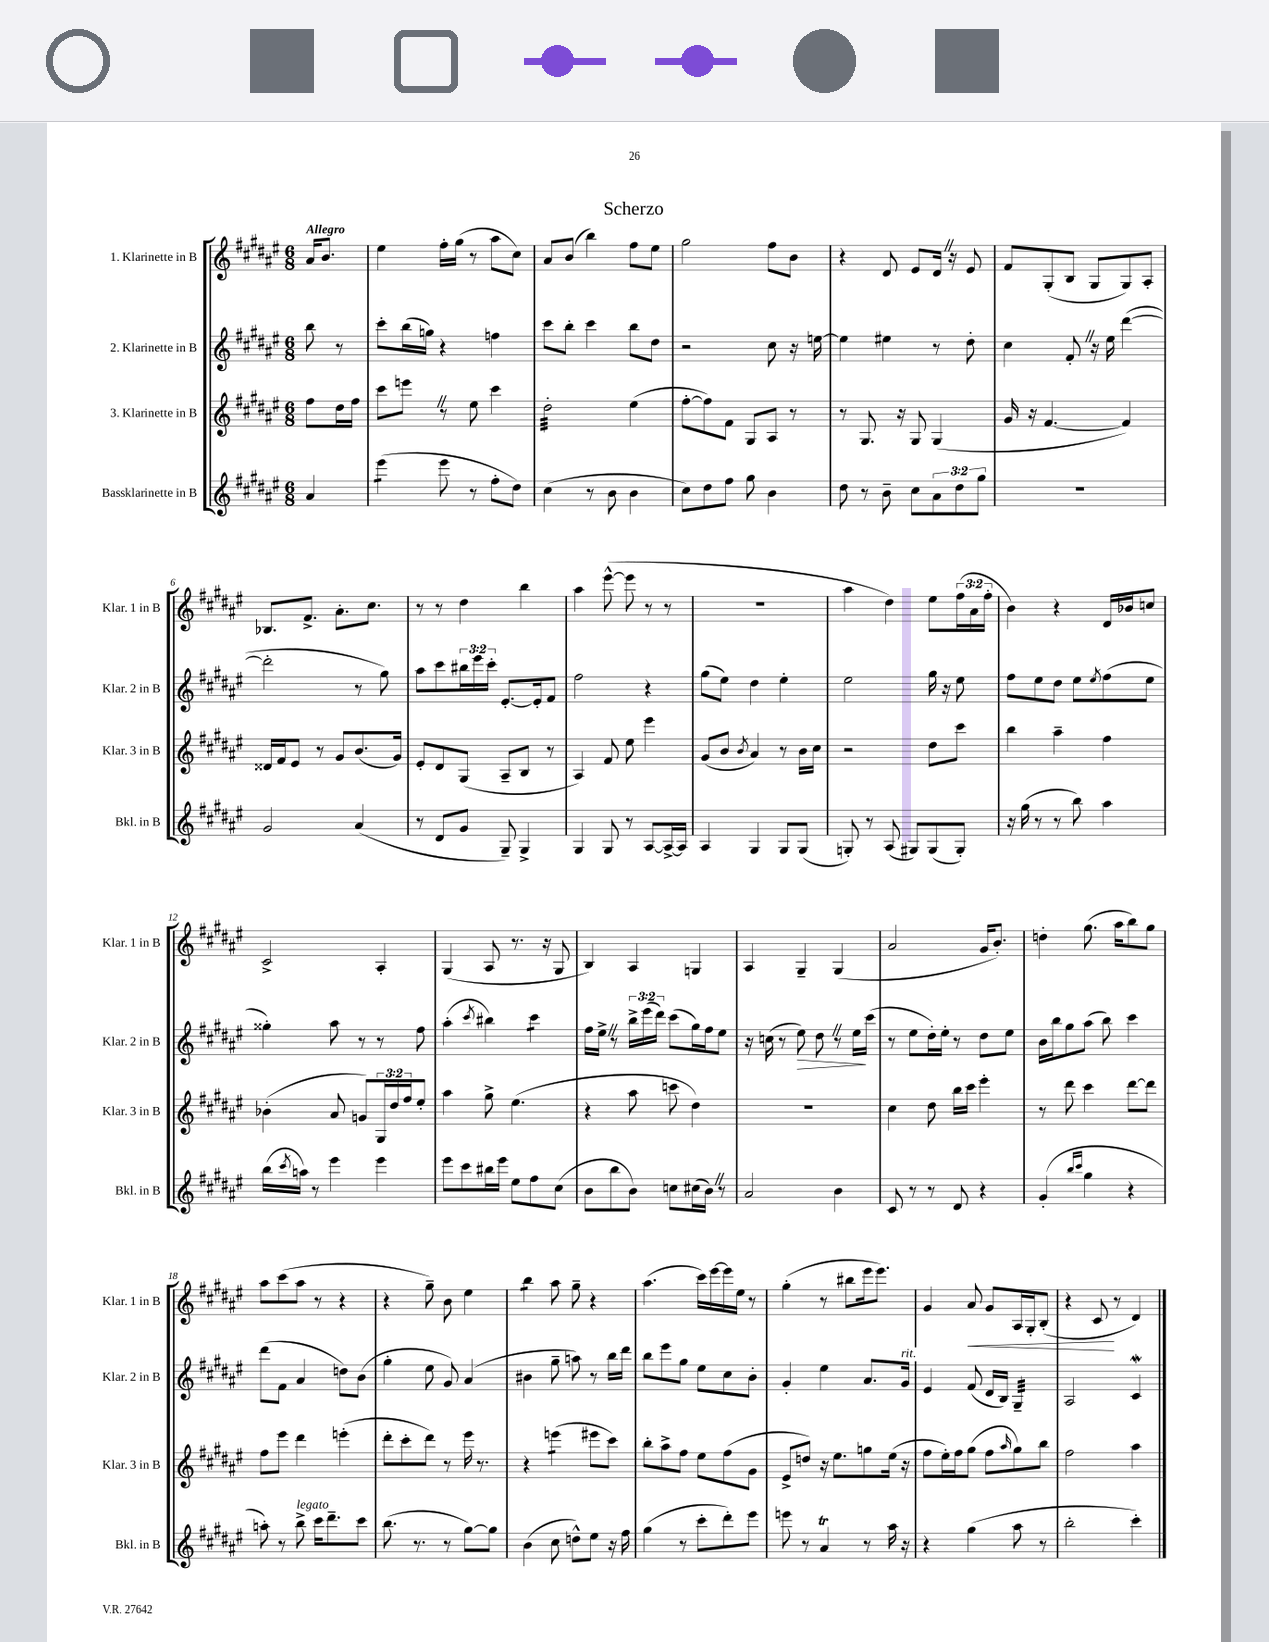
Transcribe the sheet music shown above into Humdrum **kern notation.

**kern	**kern	**kern	**kern
*staff4	*staff3	*staff2	*staff1
*clefG2	*clefG2	*clefG2	*clefG2
*k[f#c#g#d#a#e#]	*k[f#c#g#d#a#e#]	*k[f#c#g#d#a#e#]	*k[f#c#g#d#a#e#]
*M6/8	*M6/8	*M6/8	*M6/8
4a#	8ff#	8bb	16a#
.	.	.	8.b
.	16dd#	8r	.
.	16ff#	.	.
=	=	=	=
(4eee#	8ccc#	8ccc#'	4ee#
.	8eee	(16bb	.
.	.	16gg)	.
8eee#	8r	4r	16ff#'
.	.	.	(16gg#
8r	8ee#	.	8r
8ff#'	4ccc#	4ff	8aa#
8dd#)	.	.	8cc#)
=	=	=	=
(4cc#	2dd#'	8ccc#	8a#
.	.	8bb'	(8b
8r	.	4ccc#	4bb)
8b	.	.	.
4b	(4ee#	8bb	8ff#
.	.	8dd#	8ee#
=	=	=	=
8cc#)	[8ff#'	2r	2gg#
8dd#	8ff#])	.	.
8ff#	8f#	.	.
8gg#	8G#	.	.
4b	8A#	8cc#	8ff#
.	8r	16r	8b
.	.	[16ee	.
=	=	=	=
8dd#	8r	4ee]	4r
8r	8.G#	.	.
8b~	.	4ee#	8d#
.	16r	.	.
8cc#	8G#	.	8e#
12a#	(4G#	8r	16d#
.	.	.	16r
12dd#	.	.	.
.	.	8dd#'	8e#
12gg#	.	.	.
=	=	=	=
2.r	16g#	4cc#	8f#
.	16r	.	.
.	[4.f#	.	(8G#'
.	.	8f#'	8B
.	.	16r	8G#
.	.	16ee#	.
.	4f#])	([4ddd#	8G#)
.	.	.	8A#'
=	=	=	=
2g#	16d##	2ddd#']	8.B-
.	16f#	.	.
.	8e#	.	.
.	.	.	8.f#^
.	8r	.	.
.	8g#	.	8.a#'
(4a#	(8.b	8r	.
.	.	.	8.cc#
.	.	8gg#)	.
.	16g#)	.	.
=	=	=	=
8r	8e#'	8aa#	8r
8d#	8d#	8ccc#	8r
8g#	(8G#	24bb#	4dd#
.	.	24eee#	.
.	.	24ccc#'	.
8G#~)	8A#~	[8.e#'	.
4G#^	8B	.	4bb
.	.	16e#']	.
.	8r	8f#	.
=	=	=	=
4G#	4A#)	2ff#	4aa#
8G#	8f#	.	([8eee#^^
8r	8ee#	.	8eee#]
[8A#	4eee#	4r	8r
16A#^_	.	.	8r
16A#]	.	.	.
=	=	=	=
4A#	(8g#	(8gg#	2.r
.	8b	8ee#)	.
.	8qb	.	.
4G#	4a#)	4dd#	.
8G#	8r	4ee#'	.
(8G#	16b	.	.
.	16cc#	.	.
=	=	=	=
8G')	2r	2ee#	4aa#
8r	.	.	.
(8A#	.	.	4dd#)
8G#)	.	.	.
(8G#	8dd#	16gg#	8ee#
.	.	16r	.
8G#')	8ccc#	8ee#	(24ff#
.	.	.	24a#
.	.	.	24ff#'
=	=	=	=
16r	4bb	8ff#	4b)
(16gg#	.	.	.
8r	.	8ee#	.
8r	4aa#~	8dd#	4r
8bb)	.	8ee#	.
.	.	8qee#	.
4aa#	4ff#	(8ff#	16d#
.	.	.	16b-
.	.	8ee#	8cc
=	=	=	=
(16bb	(4b-'	4gg##')	2c#^
8qccc#	.	.	.
16aa)	.	.	.
8r	.	.	.
4eee#	8a#	8aa#	.
.	8g)	8r	.
4eee#	24G#	8r	4A#'
.	24dd#	.	.
.	24ff#	.	.
.	8ee#'	8ff#	.
=	=	=	=
8eee#	4aa#	(4aa#'	(4G#
8ccc#	.	.	.
.	.	8qccc#	.
16bb#	8gg#^	4bb#)	8A#
16eee#	.	.	.
8ee#	(4.ee#	.	8.r
8ff#	.	4ccc#	.
.	.	.	16r
(8cc#	.	.	8G#
=	=	=	=
8b	4r	16ff#	4B)
.	.	16ee#^	.
8bb	.	8r	.
8b)	8aa#	24bb^	4A#
.	.	(24eee#	.
.	.	24ddd#)	.
8cc	8ccc	(8ccc#	.
(16cc#	4dd#)	16gg#)	4G
16b)	.	16ff#	.
8r	.	8ee#	.
=	=	=	=
2a#	2.r	16r	4A#
.	.	(16cc	.
.	.	8r	.
.	.	8ee#)	4G#~
.	.	8dd#	.
4b	.	8r	(4G#
.	.	16ee#	.
.	.	(16ccc#	.
=	=	=	=
8c#	4cc#	8r	2a#
8r	.	8ee#	.
8r	8dd#	16dd#')	.
.	.	16ee#'	.
8d#	16bb	8r	.
.	16ccc#	.	.
4r	4eee#'	8dd#	16g#
.	.	.	8.b')
.	.	8ee#	.
=	=	=	=
(4g#'	8r	16b	4dd'
.	.	16bb	.
.	8ddd#	8gg#	.
16qqbb	.	.	.
16qqccc#	.	.	.
4gg#	4ccc#	(8aa#	(8.gg#
.	.	8bb)	.
.	.	.	16aa#
4r	[8ddd#	4ccc#	8bb)
.	8ddd#]	.	8gg#
=	=	=	=
8aa')	8ff#	(8ddd#	8aa#
8r	8eee#	8f#	(8ccc#
8bb^	4ddd#	4a#	8aa#
16ccc#	.	.	8r
8.ddd#~	.	.	.
.	(4eee'	8dd)	4r
8ccc#	.	(8b	.
=	=	=	=
(8.bb	8ddd#'	4gg#'	4r
.	8ccc#'	.	.
8.r	.	.	.
.	8ddd#)	8ee#	8gg#~)
8r	8r	8g#)	8b
[8gg#)	16eee#	(4a#	4ee#
.	8.r	.	.
8gg#]	.	.	.
=	=	=	=
(4b	4r	4b#	4bb
8cc#	(4eee	8gg#~	8aa#
8dd^^)	.	8aa)	8gg#~
8ee#	8eee#	8r	4r
16r	8ccc#)	16bb	.
16ff#	.	16ddd#	.
=	=	=	=
(4gg#	8bb'	8bb	(4.aa#
.	8aa#^	8eee#	.
8r	8ff#	8gg#	.
8ccc#'	8ee#	8ee#	16ccc#)
.	.	.	[16eee#
8ddd#')	(8ff#	8cc#	16eee#]
.	.	.	16ee#
8eee#	8g#	8b'	8r
=	=	=	=
8eee	8e#^	4g#'	(4gg#'
8r	8dd)	.	.
4a#	16r	4ee#	8r
.	8.ee#	.	.
.	.	.	8bb#
8r	8gg	8.a#	16eee#
.	.	.	8.eee#)
16aa#	(16ee#	.	.
16r	16r	16g#	.
=	=	=	=
4r	8ff#	4e#	4g#
.	16ee#')	.	.
.	16ff#	.	.
(4gg#	(8gg#	(8f#	8a#
.	8ff#	16d#	8g#
.	.	16B)	.
.	16qqaa#	.	.
8aa#	8gg#)	4G#~	16A#
.	.	.	16G#'
8r	8bb	.	(8B'
=	=	=	=
2bb'	2ff#	2A#	4r
.	.	.	8c#
.	.	.	8r
4ccc#')	4aa#	4c#	4d#)
==	==	==	==
*-	*-	*-	*-
